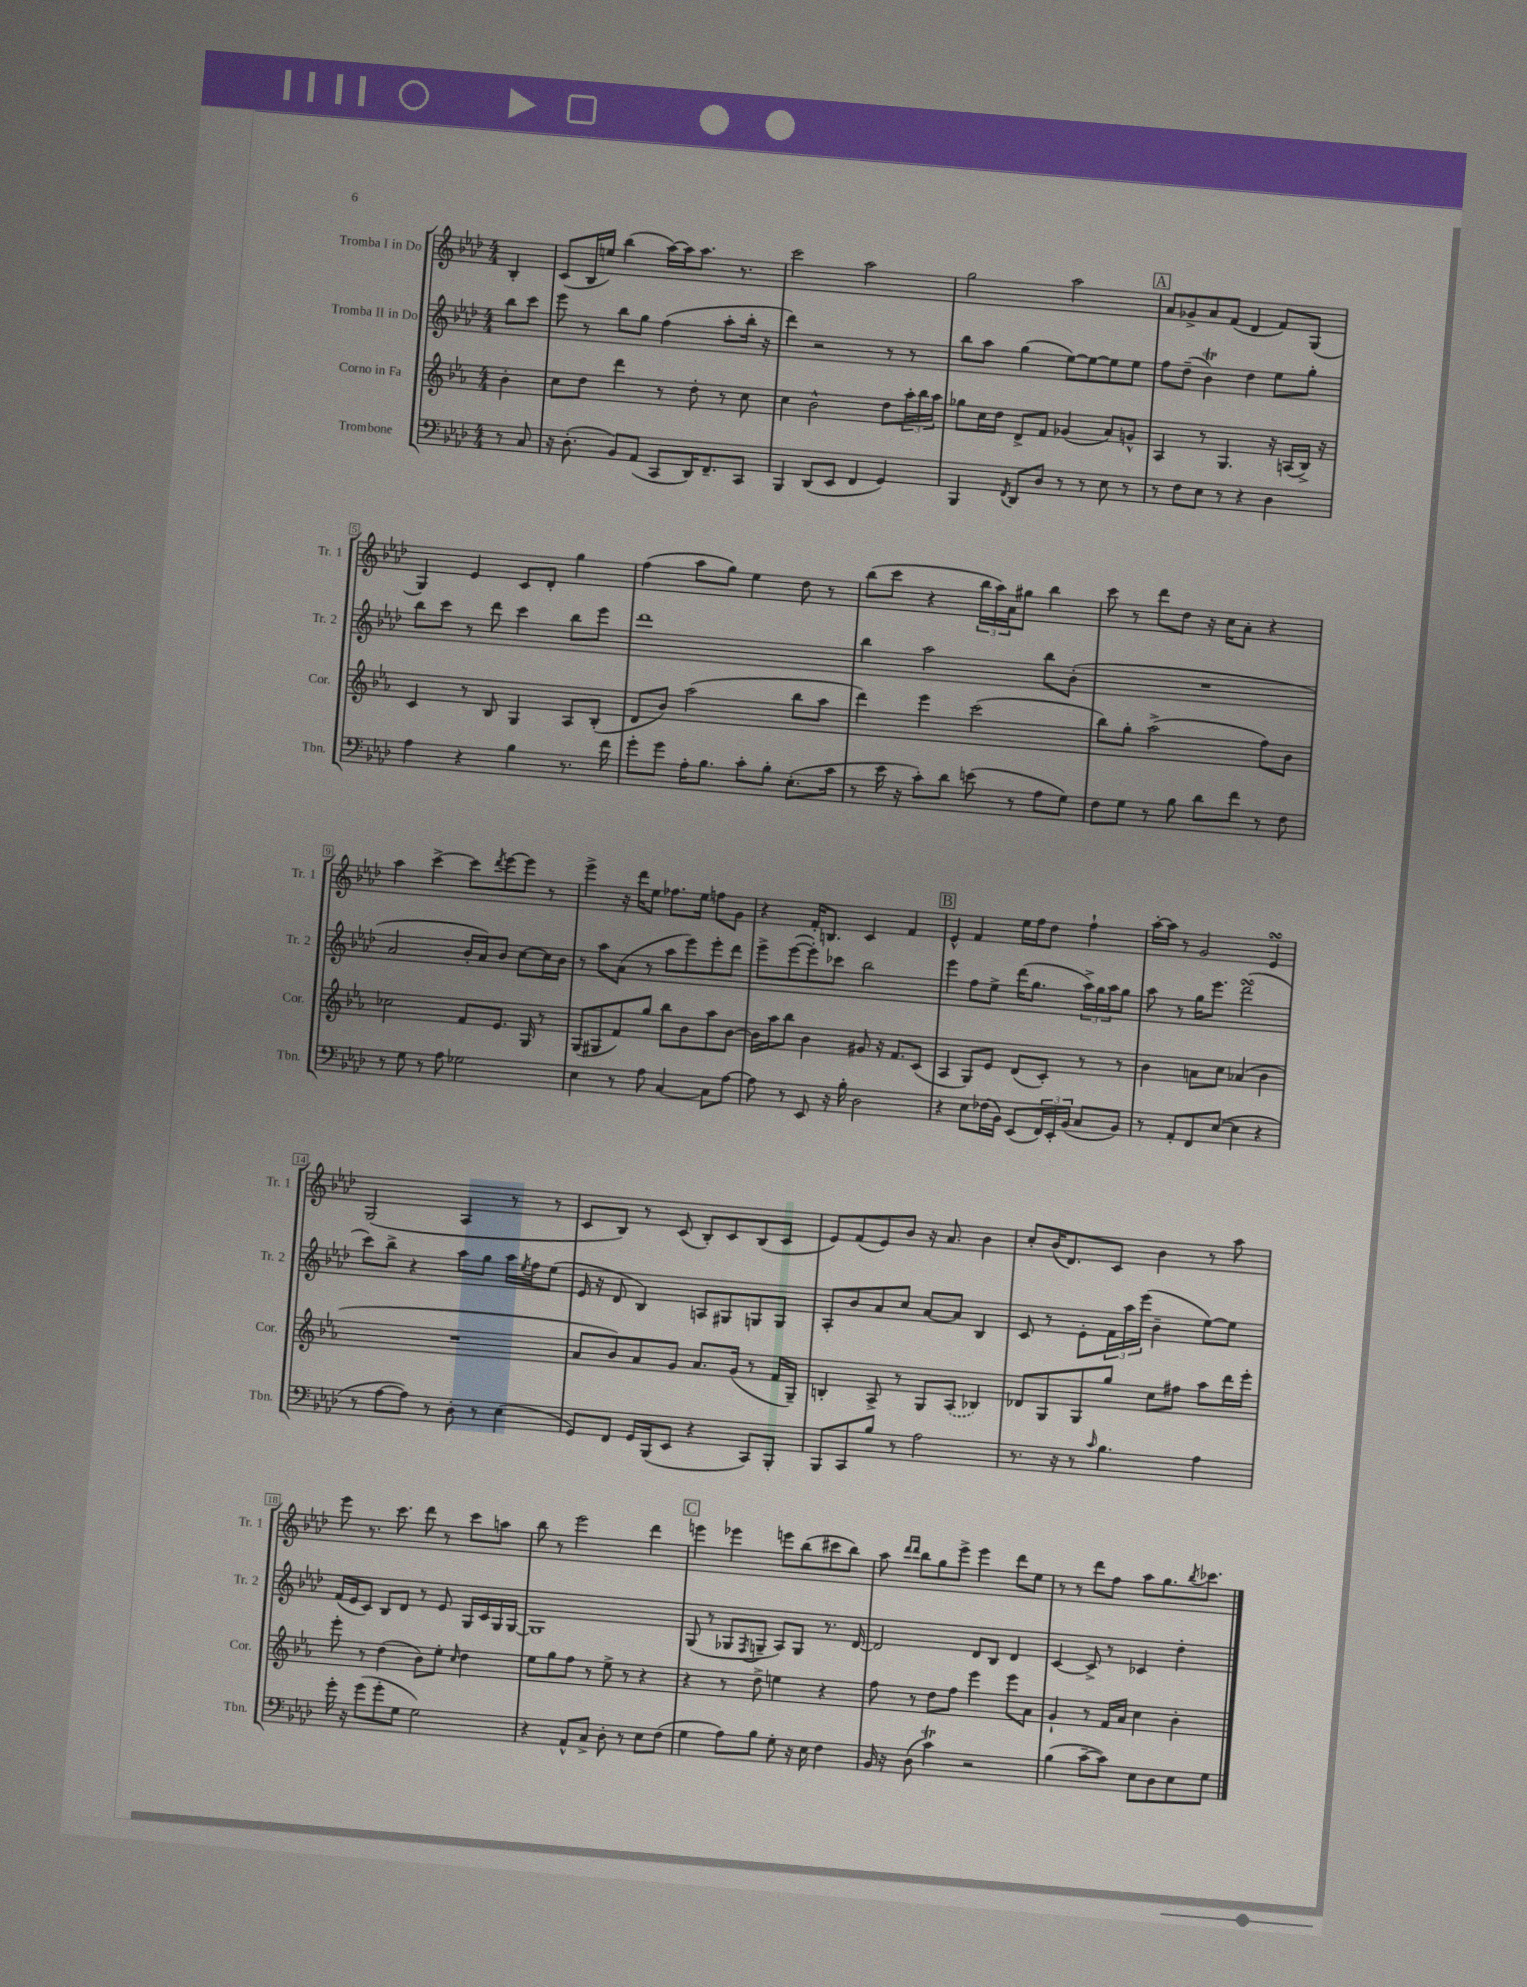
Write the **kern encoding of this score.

**kern	**kern	**kern	**kern
*part4	*part3	*part2	*part1
*staff4	*staff3	*staff2	*staff1
*I"Trombone	*I"Corno in Fa	*I"Tromba II in Do	*I"Tromba I in Do
*I'Tbn.	*I'Cor.	*I'Tr. 2	*I'Tr. 1
*clefF4	*clefG2	*clefG2	*clefG2
*k[b-e-a-d-]	*k[b-e-a-]	*k[b-e-a-d-]	*k[b-e-a-d-]
*M4/4	*M4/4	*M4/4	*M4/4
=	=	=	=
8r	4b-'\	8bb-\L	4B-'/
8C/	.	8ccc\J	.
=1	=1	=1	=1
16r	8cc\L	8eee-\	(8c/L
(8.D-'\	.	.	.
.	8dd\J	8r	16B-/L
.	.	.	16een/JJ)
8BB-/L)	4ddd\	8bb-\L	(4bb-\
(8AA-/J	.	8gg\J	.
8CC/L	8r	(4ff\	[16aa-\LL)
.	.	.	16aa-\J]
16DD-/K)	8dd'\	.	8.aa-\J
8.FF~/	.	.	.
.	8r	8aa-'\L	.
.	.	.	8.r
8CC/J	8cc\	16bb-'\Jk	.
.	.	16r	.
=2	=2	=2	=2
4BBB-/	4cc\	4ddd-\)	2ccc\
(8DD-/L	2b-^^\	2r	.
8EE-/J	.	.	.
4FF/	.	.	2aa-\
4GG/)	8dd\L	8r	.
.	24aa-'\L	8r	.
.	24bb-\	.	.
.	24aa-\JJ	.	.
=3	=3	=3	=3
4BBB-/	8gg-X\L	8bb-\L	2gg\
.	16cc\L	8aa-\J	.
.	16dd\JJ	.	.
8qFF/	.	.	.
8DD-/L	8d^/L	(4gg\	.
8D-/J	8f/J	.	.
8r	(4g-X/	[8ee-\L)	2aa-\
8r	.	8ee-\_	.
8E-\	8a-/L)	8ee-\]	.
8r	8gn^^/J	8ee-\J	.
!!LO:REH:place=s1:t=A
=4	=4	=4	=4
8r	4A-/	8ff\L	8a-/L
8F\L	.	(8dd-~\J	8g-X^/
8E-\J	8r	4b-T\)	8a-/
8r	4.G/	.	(8f/J
4r	.	4dd-\	4d-/
4D-\	16r	8ee-\L	8f/L)
.	(16An/LL	.	.
.	16B-^/JJ)	8gg'\J	(8G/J
.	16r	.	.
!!LO:LB:g=z
=5	=5	=5	=5
4A-\	4c/	8bb-\L	4G/)
.	.	8ccc\J	.
4r	8r	8r	4e-/
.	8B-/	8ddd-\	.
4B-\	4G/	4ccc\	8c/L
.	.	.	8d-'/J
8.r	8A-/L	8bb-\L	4gg\
.	(8B-'/J	8eee-\J	.
16f\	.	.	.
=6	=6	=6	=6
8g'\L	8d/L	1ddd-	(4ff\
8g\J	8b-/J)	.	.
16A-'\KL	(2aa-\	.	8aa-\L
8.B-\J	.	.	.
.	.	.	8gg\J)
8c'\L	.	.	4ee-\
8B-'\J	.	.	.
(8.E-'\L	8bb-\L	.	8dd-\
.	8aa-\J	.	8r
16c\Jk	.	.	.
=7	=7	=7	=7
8r	4ddd\)	4bb-\	(8bb-\L
16e-\	.	.	8ccc\J
16r	.	.	.
8c'\L)	4eee-\	2aa-\	4r
8d-\J	.	.	.
(8en\	(2ccc\	.	24bb-\LL
.	.	.	24aa-\)
.	.	.	24a-\J
8r	.	.	8gg#X\J
8A-\L	.	8bb-\L	4bb-\
8G\J)	.	(8b-'\J	.
=8	=8	=8	=8
8F\L	8bb-\L)	1r	8ccc\
8G\J	8gg'\J	.	8r
8r	(2aa-^\	.	8ddd-\L
8B-\	.	.	8dd-\J
8d-\L	.	.	16r
.	.	.	16cc\KL
8f\J	.	.	8a-'\J
8r	8ff\L)	.	4r
8F\	8b-\J	.	.
!!LO:LB:g=z
=9	=9	=9	=9
8r	2cc-X\	2a-/	4aa-\
8G\	.	.	.
8r	.	.	[4ccc^\
8A-\	.	.	.
2G-X\	8f/L	16b-'/LL	8ccc\L]
.	.	16a-/J)	.
.	.	.	8qddd-/
.	8.e-/J	8b-/J	[8eee-\
.	.	[8cc\L	8eee-\J]
.	16G/	.	.
.	8r	16cc\L]	8r
.	.	16b-\JJ	.
=10	=10	=10	=10
4E-\	(8G/L	8r	4eee-^\
.	8G#X/	8aa-\L	.
8r	8f/)	(8a-\J	16r
.	.	.	16ddd-\KL
8A-\	8gg/J	8r	8ee-\J
[4C/	8bb-\L	8aa-\L	8.ff-X\L
.	8b-\	8eee-\)	.
.	.	.	16ee-\Jk
8C\L]	8aa-\	8eee-'\	8ffn\L
[8A-\J	[8b-\J	8ddd-\J	8g\J
=11	=11	=11	=11
8A-\]	16b-\LL]	8eee-^\L	4r
.	16aa-\J	.	.
8r	8bb-\J	([8eee-\	.
8EE-/	4b-\	8eee-'\])	16f'/KL
.	.	.	8.Bn/J
16r	.	8ccc-X\J	.
16B-'\	.	.	.
2D-\	8g#X/	2bb-\	4c/
.	16r	.	.
.	8.f/L	.	.
.	.	.	4f/
.	(8c/J	.	.
!!LO:REH:place=s1:t=B
=12	=12	=12	=12
4r	4A-/	4eee-\	4e-^^/
8E-\L	8G/L)	8ff\L	4f/
(16F-X\L	8e-/J	8ee-^\J	.
16BB-\JJ)	.	.	.
(8EE-/L	(8d/L	(16ddd-\KL	16ee-\LL
.	.	8.gg\J	16ff\J
24FF/L)	8c'/J)	.	8dd-\J
24EE-'/	.	.	.
(24BB-/JJ	.	.	.
8C/L	8r	24aa-^\LL)	4ff`\
.	.	24gg\	.
.	.	24aa-\J	.
8BB-/J)	8r	8gg\J	.
=13	=13	=13	=13
8r	4b-\	8aa-\	[16aa-'\LL
.	.	.	16aa-\JJ]
8AA-'/L	.	8r	8r
8FF/	8an\L	16gg\KL	2g/
.	.	8.eee-\J	.
([8E-/J	8cc\J	.	.
4E-\]	(4a-X/	(2ddd-sSSs\	.
4r	4b-\	.	4e-sSSS/
!!LO:LB:g=z
=14	=14	=14	=14
8r	1r	8ccc\L)	(2G/
[8A-\L	.	8bb-^\J	.
8A-\J])	.	4r	.
8r	.	.	.
8D-'\	.	8aa-\L	4A-/
8r	.	8gg\J	.
(4E-\	.	16aa-\LL	8r
.	.	8qee-/	.
.	.	16ff\J	.
.	.	(8ee-\J	8r
=15	=15	=15	=15
8GG/L)	8a-/L	16e-/	8c/L
.	.	16r	.
8FF/J	8b-/)	8d-/	8B-/J)
16GG/LL	8a-/	4B-/)	8r
(16BBB-/J	.	.	.
8EE-/J	8g/J	.	(8c/
4r	8.a-/L	8An/L	8B-'/L)
.	.	8G#X/	8c/
.	(16g/Jk	.	.
8CC/L)	8r	8Gn/	(8B-/
8BBB-'/J	16f/LL	8G/J	8c/J
.	16G~/JJ)	.	.
=16	=16	=16	=16
8BBB-/L	4Bn'/	8A-'/L	8e-/L)
8CC/	.	8b-/	(8f/
8B-/J	8A-^/	8a-/	8e-/)
8r	8r	8cc/J	8b-/J
2A-\	8G/L	[8a-/L	16r
.	.	.	8.a-/
.	(8A-/J	8a-/J]	.
.	4B-X/)	4B-/	4b-\
=17	=17	=17	=17
8.r	8d-X/L	8c/	8cc'/L
.	8G/	8r	(16b-/K
16r	.	.	8.d-/)
8r	8G/	8e-'\L	.
16qqc/	.	.	.
4.B-\	8gg/J	24f\L	8c/J
.	.	24aa-\	.
.	.	(24eee-\JJ	.
.	8cc\L	4b-~\	4b-\
.	8ff#X\J	.	.
4A-\	8aa-\L	[8ee-\L)	8r
.	16ddd\L	8ee-\J]	8aa-\
.	16eee-'\JJ	.	.
!!LO:LB:g=z
=18	=18	=18	=18
16g'\	8eee-'\	(16f/LL	8eee-\
16r	.	16e-/J	.
(8g\L	8r	8c/J)	8.r
8g'\	(4dd\	8B-/L	.
.	.	.	8.ccc\
8G\J	.	8d-/J	.
2G\)	8b-\L)	8r	8ddd-\
.	8ee-'\J	8e-/	8r
.	16qqcc/	.	.
.	4dd\	16G/LL	8ccc\L
.	.	16c/	.
.	.	16G/	8aan\J
.	.	[16G/JJ	.
=19	=19	=19	=19
4r	8ee-\L	1G]	8bb-\
.	8gg\	.	8r
8AA-^^/L	8ff\J	.	2eee-\
8C^/J	8r	.	.
8D-'\	8ee-^\	.	.
8r	8r	.	.
8E-\L	4r	.	4ddd-\
(8F\J	.	.	.
!!LO:REH:place=s1:t=C
=20	=20	=20	=20
4G\	4r	(8G/	4eeen\
.	.	8r	.
8A-\L)	8r	8G-X/L	4eee-X\
.	.	8qF/	.
8B-\J	8dd^\	8Gn~/J	.
8G'\	4een\	8A-/L)	8eeen\L
16r	.	8G/J	(8bb-\
16E-\	.	.	.
4F\	4r	8.r	8ccc#X\
.	.	.	8bb-\J)
.	.	[16d-/	.
=21	=21	=21	=21
16BB-/	8ff\	2d-/]	8aa-\
16r	.	.	.
.	.	.	16qqddd-/LL
.	.	.	16qqddd-/JJ
(8D-\	8r	.	8bb-\L
4ct\)	8dd\L	.	8gg\
.	8ff\J	.	8eee-^\J
2r	4eee-\	8d-/L	4eee-\
.	.	8B-/J	.
.	8eee-\L	4d-/	8ddd-\L
.	8a-\J	.	8ee-\J
=22	=22	=22	=22
(4B-\	4g`/	[4c/	8r
.	.	.	8r
[8c~\L	8r	8c^/]	8ddd-\L
8c\J])	16f/LL	8r	8ff\J
.	16a-/JJ	.	.
8E-\L	4cc\	4c-X/	8aa-\L
8D-\	.	.	8.gg\
8E-\	4b-'\	4dd-'\	.
.	.	.	8qbb-/
.	.	.	8.ccc-X\J
8G\J	.	.	.
==	==	==	==
*-	*-	*-	*-
